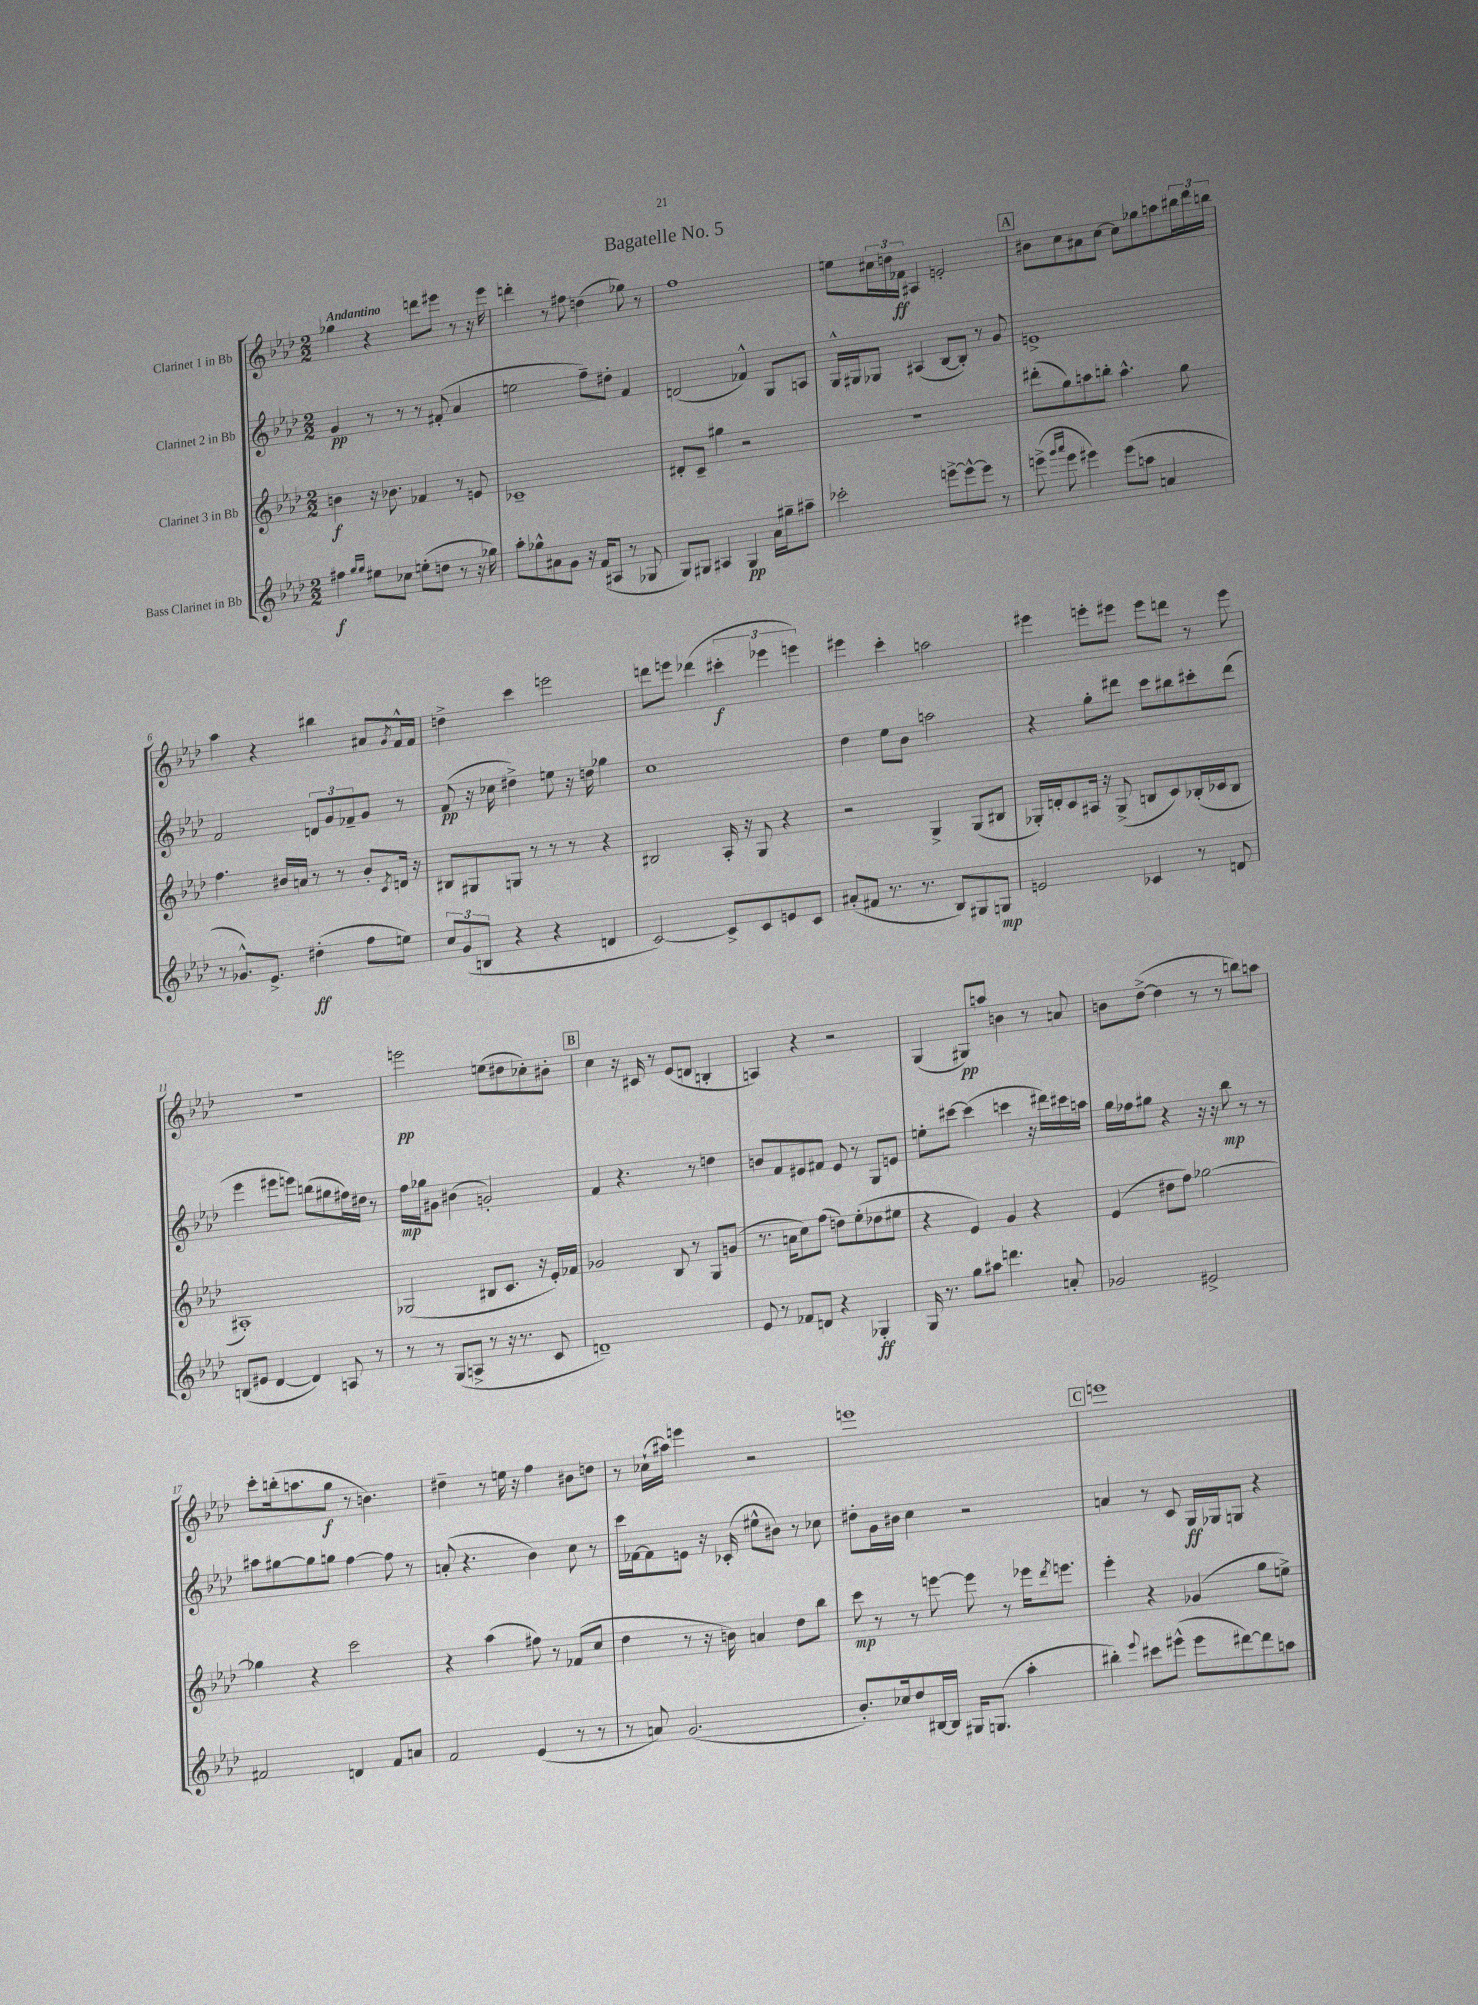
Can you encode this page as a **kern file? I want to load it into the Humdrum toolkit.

**kern	**kern	**kern	**kern
*staff4	*staff3	*staff2	*staff1
*clefG2	*clefG2	*clefG2	*clefG2
*k[b-e-a-d-]	*k[b-e-a-d-]	*k[b-e-a-d-]	*k[b-e-a-d-]
*M2/2	*M2/2	*M2/2	*M2/2
4ff#\	4b\	4g/	4gg-\
16qqgg/LL	.	.	.
16qqgg/JJ	.	.	.
8ee#\L	16r	8r	4r
.	8.b-\	.	.
8cc-\J	.	8r	.
(8ee'\L	4f-/	8r	8ddd\L
8dd\J	.	(8f#'/	8eee#\J
8r	8r	4a-/	8r
16r	8e/	.	16r
16gg-\)	.	.	16eee#\
=	=	=	=
8aa-'\L	1c-~	2ee\	4ddd'\
8gg-^^\	.	.	.
8a#\	.	.	8r
8g\J	.	.	8ff#\
16r	.	8ff~\L)	(4dd\
(16f/LK	.	.	.
8A#/J	.	8dd#'\J	.
8r	.	4f/	8gg-\)
8G-/	.	.	8r
=	=	=	=
8G/L)	8d#'/L	(2d/	1ff
8G#/J	8c~/J	.	.
4A#/	4gg#\	.	.
4G#/	2r	4f-^^/)	.
16a-\LL	.	8G/L	.
16gg#~\J	.	.	.
8aa#~\J	.	8A/J	.
=	=	=	=
2ccc-'\	1r	16G^^/LL	8ee\L
.	.	16G#/J	.
.	.	8G-/J	24cc#\L
.	.	.	24dd\
.	.	.	24f-\JJ
.	.	(4A#/	4A#/
[8eee^\L	.	[8B-/L	2e'/
8eee^^\_	.	8B-'/]J)	.
8eee\]J	.	8r	.
8r	.	8g/	.
=	=	=	=
(8eee^\	(8ddd#'\L	1e^	8b#\L
16qqggg/LL	.	.	.
16qqaaa-/JJ	.	.	.
8eee\	8gg\)	.	8cc\
4eee#\)	8aa\	.	8a#\
.	8bb'\J	.	[8cc\J
(8eee#\L	4.aa^^\	.	8cc\]L
8aa\J	.	.	8gg-\
4a/	.	.	8aa\
.	8gg\	.	24bb#\L
.	.	.	24ddd-\
.	.	.	24bb\JJ
=	=	=	=
8r	4.ff\	2f/	4aa-\
8.g-^^/L)	.	.	.
.	.	.	4r
8.e-^/J	.	.	.
.	16b#/LL	.	.
.	16a/JJ	.	.
(4dd#'\	8r	12d/L	4bb#\
.	.	12g/	.
.	8r	.	.
.	.	12f-~/	.
8ff\L	8b#'/L	8g/J	8a#/L
.	8qc/	.	8qg/
8ee\J)	16d/Jk	8r	16f^^/L
.	16r	.	16f/JJ
=	=	=	=
12cc/L	8B#/L	(8f/	4dd^\
(12g/	.	.	.
.	8G#/	16r	.
12B/J	.	.	.
.	.	16cc-\	.
4r	8G/J	4dd#^\)	4ccc\
.	8r	.	.
4r	8r	8ee\	2eee\
.	8r	16r	.
.	.	16dd\	.
4d/	4r	4gg-\	.
=	=	=	=
[2c/)	2B#/	1cc	8ddd\L
.	.	.	8eee\J
.	.	.	(4ddd-\
8c^/]L	16A-'/	.	6ccc#'\
.	16r	.	.
8c/	8G/	.	.
.	.	.	6eee-\
8e/	4r	.	.
.	.	.	6eee\)
8c/J	.	.	.
=	=	=	=
(8a#'/L	2r	4dd-\	4eee#\
8f#/J	.	.	.
8.r	.	8ee-\L	4ccc'\
.	.	8b-\J	.
8.r	.	.	.
.	4G^/	2aa\	2aa\
8B-/L)	.	.	.
8G#/	(8G/L	.	.
8G/J	8B#/J	.	.
=	=	=	=
2e/	16G-'/LL)	4r	4eee#\
.	16d'/J	.	.
.	8c/	.	.
.	16A#/Jk	8gg'\L	8eee'\L
.	16r	.	.
.	(8G-^/	8ddd#\J	8eee#\J
4c-/	8B/L	8ccc\L	8eee#\L
.	8c/)	8bb#\	8ddd\J
8r	(16B-'/L	8ccc#'\	8r
.	16c-/J	.	.
8d/	8B-/J	(8ddd#\J	8eee#\
=	=	=	=
(8B/L	1A#')	4eee-\	1r
8e#/J	.	.	.
[4d-/	.	8eee#\L	.
.	.	8eee\J)	.
4d-/])	.	(8bb\L	.
.	.	8gg#\	.
8A/	.	16ff#\L)	.
.	.	16dd#\JJ	.
8r	.	8r	.
=	=	=	=
8r	(2G-/	16ff\LL	2eee\
.	.	16gg-\J	.
8r	.	8g#\J	.
(8G/L	.	(4b#\	.
8A^/J	.	.	.
8r	8B#/L	2g'/)	(8ee\L
16r	8.c/J	.	8dd#\
8.r	.	.	.
.	.	.	8cc-'\)
.	16r	.	.
8c/	16e-'/LL)	.	8b#'\J
.	16f-/JJ	.	.
=	=	=	=
1d~)	2g-/	4f/	4cc\
.	.	4.r	16r
.	.	.	16c#/
.	.	.	8r
.	8B-/	.	(8e-/L
.	8r	8r	8d/J
.	8G/L	4dd\	4B'/
.	(8g/J	.	.
=	=	=	=
8e-/	8.r	8b/L	4A/)
8r	.	8f/	.
.	16a\LK	.	.
8f-/L	8cc\)	8e#/	4r
8d/J	(8ff\J	8f#/J	.
4r	8dd\L)	8e#/	2r
.	(8ee-'\	8r	.
4G-'/	8dd-\	8G/L	.
.	8ee#\J	8e/J	.
=	=	=	=
16G/	4r	8ee'\L	(4G/
8.r	.	.	.
.	.	[8ccc#\J	.
8gg\L	4e-/)	(4ccc#\]	8G#/L)
8aa#\J	.	.	8aa/J
4.ddd\	4g/	4ccc\	4b\
.	4r	16r	8r
.	.	16ddd#\LL)	.
8a'/	.	16ccc#\	8a/
.	.	16aa\JJ	.
=	=	=	=
2g-/	(4e-/	16gg\LL	8b\L
.	.	16ff-\J	.
.	.	8gg#\J	([8dd-^\J
.	8dd#\L	4r	4dd-\]
.	8ff\J)	.	.
2e#^/	[2gg-\	16r	8r
.	.	16r	.
.	.	8bb-\	8r
.	.	8r	8bb\L)
.	.	8r	8aa\J
=	=	=	=
2f#/	4gg-\]	8aa#\L	8ccc'\L
.	.	[8gg#\	(16bb'\k
.	.	.	8.aa\
.	4r	8gg#\]	.
.	.	8gg\J	8gg\J
4d/	2ccc\	[4ff\	8r
.	.	.	4.b\)
8f#/L	.	8ff\]	.
8a/J	.	8r	.
=	=	=	=
2f/	4r	(8a'/	4dd#~\
.	.	4.r	.
.	(4aa-\	.	8r
.	.	.	16ee\
.	.	.	16r
(4e-/	8ff#\)	4b-\)	4ff\
.	8r	.	.
8r	(8f-/L	8cc\	8b#\L
8r	8cc/J	8r	8dd\J
=	=	=	=
8r	4dd-\	16ccc\LL	8r
.	.	[16f-\J	.
8a/)	.	8f-\]	(16cc-`\LL
.	.	.	16aa#\JJ)
(2.g/	8r	8e\J	4eee\
.	16r	16r	.
.	16b\)	(16c-'/	.
.	4a/	8ee#^^\L	2r
.	.	8b#\J)	.
.	8dd-\L	8r	.
.	8bb-\J	8cc-\	.
=	=	=	=
8.b-'/L)	8ccc\	8dd#'\L	1eee
.	8r	16g\L	.
16cc-/k	.	16b#\JJ	.
8dd-/	8r	4cc\	.
[16B#/L	[8eee\	.	.
16B#/]JJ	.	.	.
16G#/LK	8eee\]	2r	.
(8.G/J	.	.	.
.	8r	.	.
4aa-'\	16eee-\LK	.	.
.	8qddd-/	.	.
.	8.eee\J	.	.
=	=	=	=
4bb#'\)	4eee-'\	4a/	1eee
8qqeee-/	.	.	.
8ccc#\L	4r	8r	.
(8eee#^^\J	.	8c/	.
8eee#\L	(4g-/	16G/LL	.
.	.	16G-/J	.
[8ddd#\)	.	8G/J	.
8ddd#\]	8gg\L	4r	.
8aa\J	8ee^\J)	.	.
==	==	==	==
*-	*-	*-	*-
